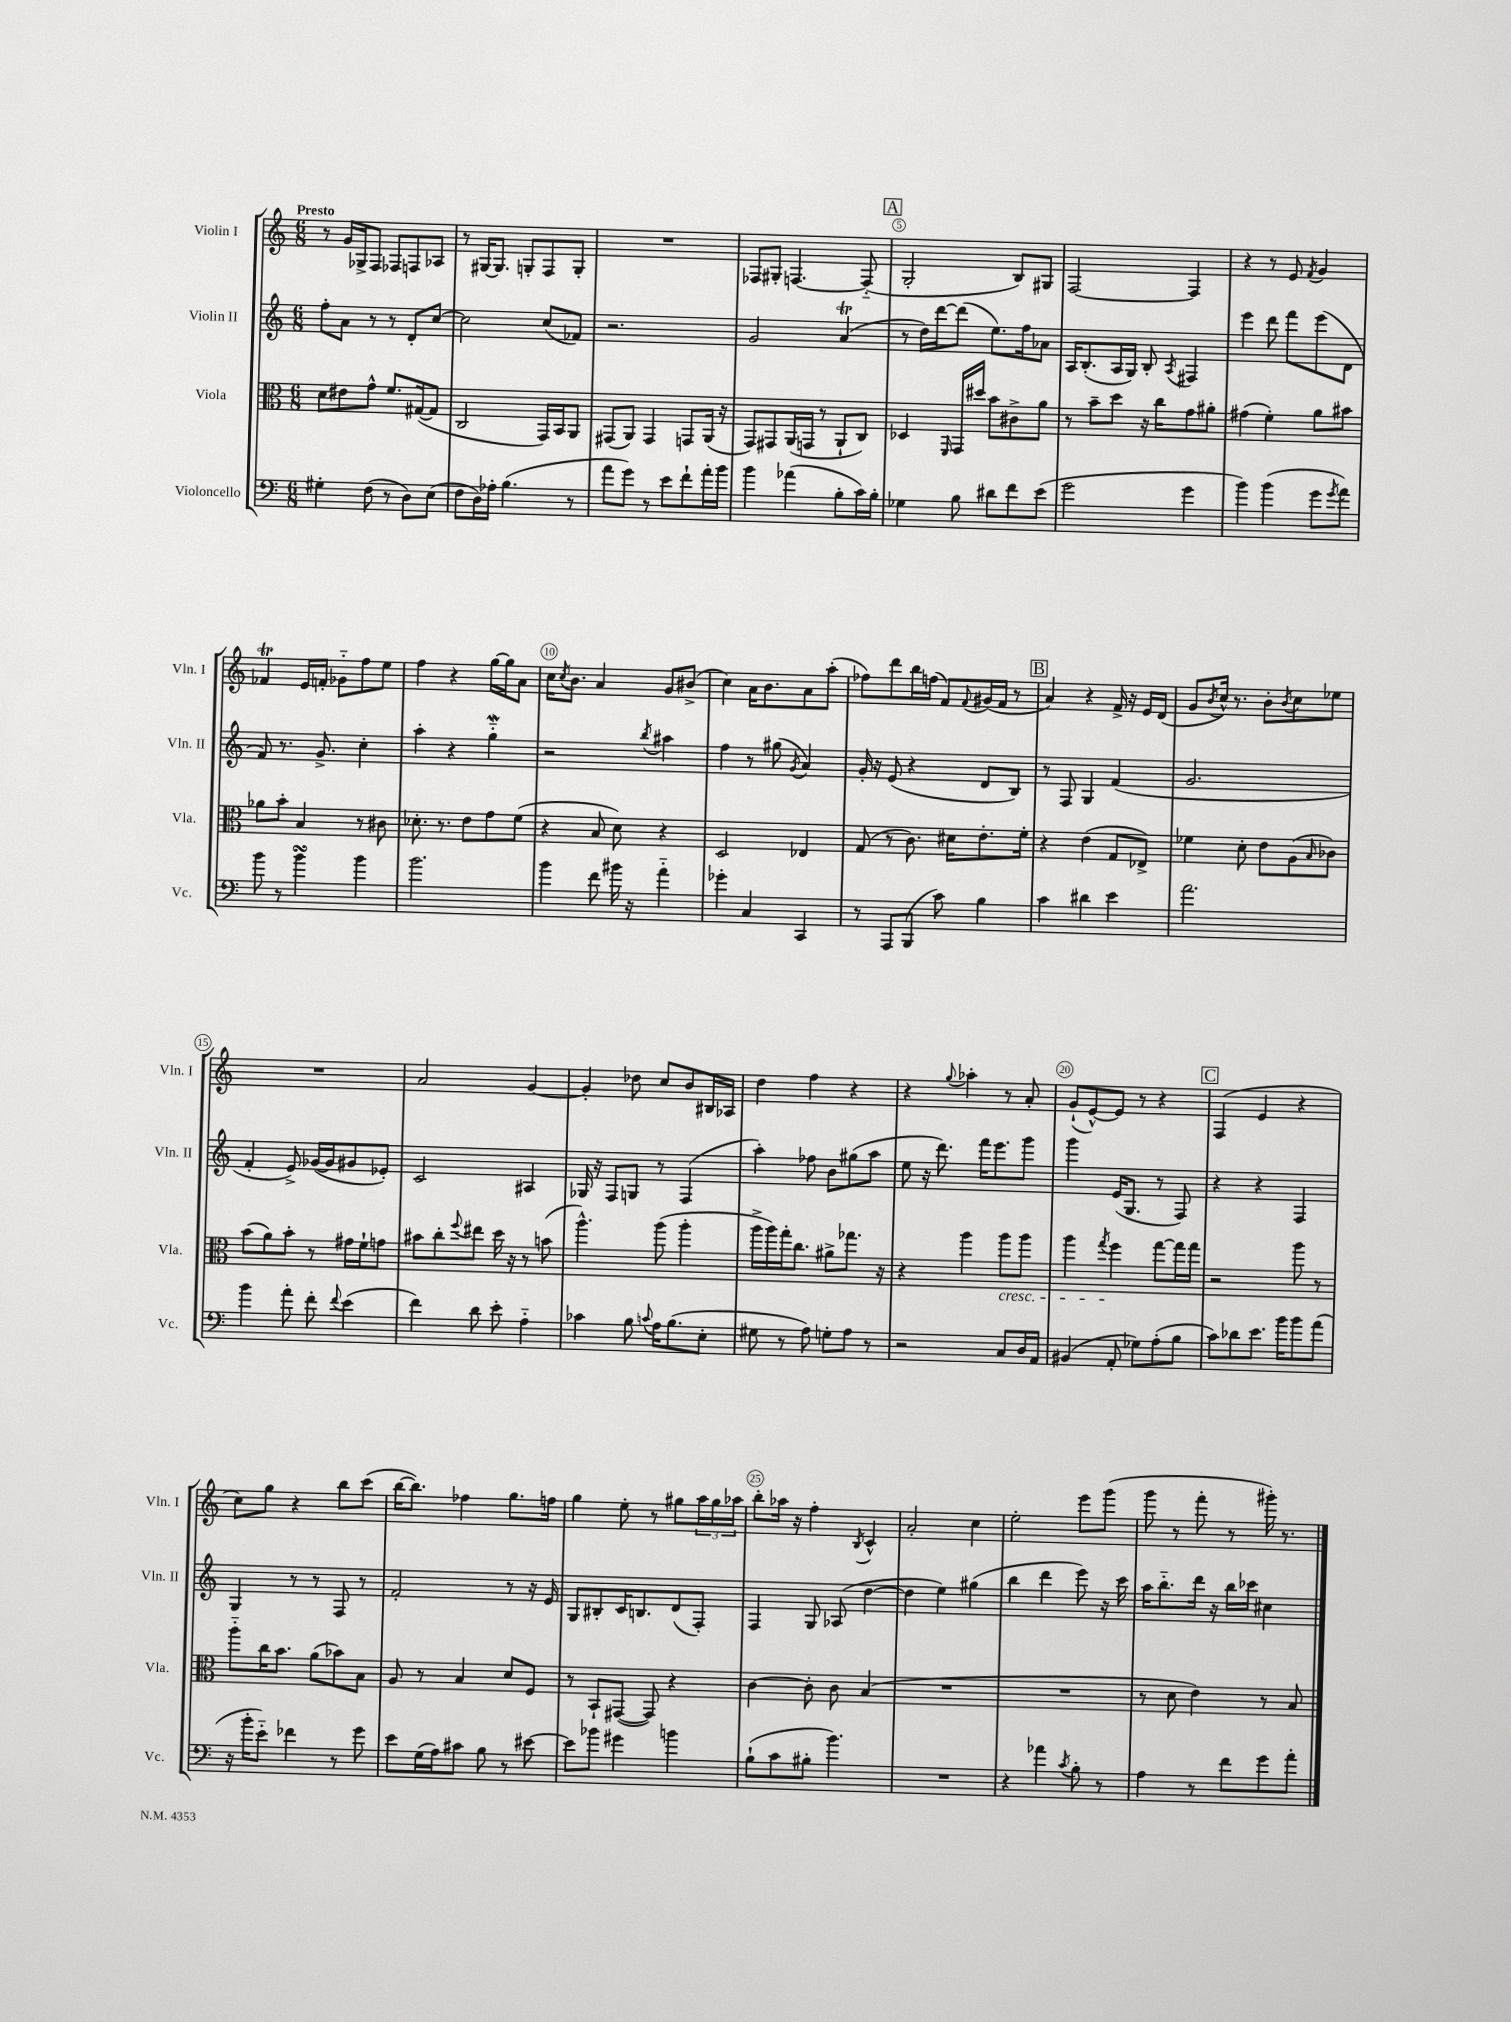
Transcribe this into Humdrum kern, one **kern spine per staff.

**kern	**kern	**kern	**kern
*part4	*part3	*part2	*part1
*staff4	*staff3	*staff2	*staff1
*I"Violoncello	*I"Viola	*I"Violin II	*I"Violin I
*I'Vc.	*I'Vla.	*I'Vln. II	*I'Vln. I
*clefF4	*clefC3	*clefG2	*clefG2
*k[]	*k[]	*k[]	*k[]
*M6/8	*M6/8	*M6/8	*M6/8
=1	=1	=1	=1
!	!	!	!LO:TX:a:B:t=Presto
4G#X'\	8d\L	8ff'\L	8r
.	8e#X\	8a\J	16g/LL
.	.	.	16G-X^/J
(8F\	8g^^\J	8r	8F/J
8r	8.f/L	8r	8F-X/L
8D\L)	.	8d'/L	8Fn/
.	([16G#X/k	.	.
(8E\J	8G#/J]	[8cc/J	8A-X/J
=2	=2	=2	=2
8F\L	2C/	2cc\]	8r
16D\L)	.	.	[16G#X/KL
16A-X'\JJ	.	.	8.G#/J]
(4.B\	.	.	.
.	.	.	8Gn'/L
.	16GG/LL)	(8cc/L	8F/
.	16BB/J	.	.
8r	8AA/J	8f-X/J)	8G'/J
=3	=3	=3	=3
8a\L	(8GG#X/L	2.r	2.r
8g\J)	8AA/J)	.	.
8r	4GG#/	.	.
8e\L	.	.	.
8f`\	8GGn/L	.	.
16a'\L	(16AA/Jk	.	.
16b\JJ	16r	.	.
=4	=4	=4	=4
4b\	8GG/L)	2g/	8F-X/L
.	8GG#X/	.	8G#X'/J
(4a-X\	(16AA/L	.	[4.Fn/
.	16GGn/JJ	.	.
.	8r	.	.
8B'\L	8AA`/L	(4aT/	.
16c\L)	8C/J)	.	(8F/]
16B'\JJ	.	.	.
!!LO:REH:place=s1:t=A
=5	=5	=5	=5
4G-X\	4D-X/	8r	2G'/
.	.	16dd\LL)	.
.	.	[16ddd\J	.
.	16qqFF/	.	.
8B\	16GG/LL	(8ddd\J]	.
.	16dd#X/JJ	.	.
8d#X\L	8b\L	8.ee\L)	.
8f\	8c#X^\	.	8B/L)
.	.	16ff\k	.
(8e\J	8a\J	8a-X\J	8G#X/J
=6	=6	=6	=6
2g\	8r	16A/KL	[2F/
.	.	(8.B'/	.
.	8b~\L	.	.
.	8dd\J	16A/L	.
.	.	16G/JJ)	.
.	16r	8B'/	.
.	16cc\KL	.	.
.	.	8qA/	.
4g\	8g\	4F#X/	4F/]
.	8a#X'\J	.	.
=7	=7	=7	=7
4b\)	(4g#X\	4eee\	4r
(4b\	4f'\)	8ddd\	8r
.	.	8fff\L	8e/
.	.	.	8qf/
8g\L	8a\L	(8eee\	4g/
8qg/	.	.	.
8a\J)	8b#X\J	8d\J	.
!!LO:LB:g=z
=8	=8	=8	=8
8b\	8a-X\L	8f/)	4f-XT/
8r	8b'\J	8.r	.
4bsSsS\	4B/	.	16e/LL
.	.	8.g^/	16fn'/JJ
.	.	.	8g-X\L
4b\	8r	4cc'\	8ff\
.	8c#X\	.	8ee\J
=9	=9	=9	=9
2.b\	8.d-X'\	4aa'\	4ff\
.	8.r	.	.
.	.	4r	4r
.	8e\L	.	.
.	8g\	4ggW\	[16gg\LL
.	.	.	16gg\J]
.	(8f\J	.	8a\J
=10	=10	=10	=10
4b\	4r	2r	16cc\KL
.	.	.	8qcc/
.	.	.	8.b\J
8f\	8B/	.	4a/
16b#X\	8d\)	.	.
16r	.	.	.
.	.	8qbb/	.
4a\	4r	4aa#X\	8g/L
.	.	.	(8b#X^/J
=11	=11	=11	=11
4g-X'\	2D/	4ff\	4cc\)
4C/	.	8r	16a\KL
.	.	.	8.b\
.	.	(8gg#X\	.
.	.	8qg/	.
4CC/	4E-X/	4a/)	8a\
.	.	.	(8aa'\J
=12	=12	=12	=12
8r	(8G/	16g'/	8ff-X\L)
.	.	16r	.
8AAA/L	8r	(8e/	8ddd\
(8BBB/J	8.c\)	4r	16bb\L
.	.	.	(16ffn\JJ
8c\)	.	.	8f/L)
.	16d#X\KL	.	.
.	.	.	8qqf/
4B\	8.e'\	8d/L	(16g#X/L
.	.	.	16f/JJ
.	.	8B/J)	8r
.	16f'\Jk	.	.
!!LO:REH:place=s1:t=B
=13	=13	=13	=13
4c\	4r	8r	4a/)
.	.	8F/	.
4d#X\	(4e\	4G/	4r
4e\	8G/L	(4f/	16f^/
.	.	.	16r
.	8E-X^/J)	.	16e/LL
.	.	.	(16d/JJ
=14	=14	=14	=14
2.a\	4f-X\	2.g/	8g/L
.	.	.	8qb/
.	.	.	16cc^^/Jk)
.	.	.	8.r
.	8d'\	.	.
.	8e\L	.	8b'\L
.	.	.	8qb/
.	(8A\	.	8cc\
.	16qqB/	.	.
.	8c-X\J)	.	8ee-X\J
!!LO:LB:g=z
=15	=15	=15	=15
4b\	(8b\L	4f'/	2.r
.	8a\)	.	.
8a'\	8b'\J	8e^/)	.
8f'\	8r	([16g-X/LL	.
.	.	16g-/J]	.
8qqf/	.	.	.
(4e\	16g#X\LL	8g#X/	.
.	16f`\J	.	.
.	8gn\J	8e-X'/J)	.
=16	=16	=16	=16
4f\)	8b#X\L	2c/	2a/
.	8cc'\	.	.
.	8qqff/	.	.
8d\	8ee#X\J	.	.
8e'\	16dd\	.	.
.	16r	.	.
4A\	8r	4A#X/	[4g/
.	(8bn\	.	.
=17	=17	=17	=17
4c-X\	4.aa^^\)	16G-X/	4g'/]
.	.	16r	.
.	.	8F/L	.
8B\	.	8Gn/J	8dd-X\
8qqcn/	.	.	.
16A\KL	(8aa\	8r	8cc/L
(8.B\	.	.	.
.	4aa'\	(4F/	8b/
8E'\J	.	.	16B#X/L
.	.	.	16A-X/JJ
=18	=18	=18	=18
8G#X\	16aa^\LL	4aa'\)	4dd\
.	16aa\)	.	.
8r	16gg'\J	.	.
.	8.cc\J	.	.
8A\)	.	8ff-X\	4ff\
8Gn'\L	8a#X^\L	8b\L	.
8A\J	8.gg-X\J	(8gg#X\	4r
8r	.	8aa\J	.
.	16r	.	.
=19	=19	=19	=19
2r	4r	8ee\	4r
.	.	16r	.
.	.	8.ddd\)	.
.	.	.	8qqgg/
.	4aa\	.	4aa-X'\
.	.	16fff\KL	.
.	.	8.eee\	.
!	!LO:TX:b:i:t=cresc.	!	!
8C/L	8aa\L	.	8r
16D/L	8aa\J	8ggg\J	8a'/
16AA/JJ	.	.	.
=20	=20	=20	=20
(4BB#X/	4aa\	4ggg\	(8g`/L
.	.	.	[8e^^/)
.	8qgg/	.	.
8AA'/	4ff\	(16e/KL	8e/J]
.	.	8.G/J	.
8G-X\L)	.	.	8r
(8A'\	[8gg\L	8r	4r
8B\J	16gg\L]	8F/)	.
.	16gg\JJ	.	.
!!LO:REH:place=s1:t=C
=21	=21	=21	=21
8c\L)	2r	4r	(4F/
8d-X\	.	.	.
8.e\J	.	4r	4e/
16b\KL	.	.	.
8b\	8aa\	4F/	4r
(8a\J	8r	.	.
!!LO:LB:g=z
=22	=22	=22	=22
16r	8aa\L	4G/	8cc\L)
16b'\KL	.	.	.
8e\J)	16cc\K	.	8gg\J
.	8.b\J	.	.
4f-X\	.	8r	4r
.	(8a\L	8r	.
8r	8b-X\)	8F/	8bb\L
8g\	8B\J	8r	(8ccc\J
=23	=23	=23	=23
8e\L	8A/	2f'/	[16bb\KL
.	.	.	8.bb\J])
(16G\L	8r	.	.
16A\J)	.	.	.
8c#X\J	4B/	.	4ff-X\
8B\	.	.	.
8r	8d/L	8r	8.gg\L
[8e#X\	8F/J	16r	.
.	.	16e/	16ffn\Jk
=24	=24	=24	=24
8e#\L]	8r	8G/L	4gg\
8b-X\J	8BB`/L	8B#X'/	.
4g#X\	([8GG#X/J	16c/K	8ee'\
.	.	8.Bn/	.
.	8GG#/])	.	8r
4bn\	4r	(8d/	8gg#X\L
.	.	8F'/J)	24aa\L
.	.	.	24gg#\
.	.	.	24aa-X\JJ
=25	=25	=25	=25
(8B`\L	[4c\	4F/	8bb'\L
8c\	.	.	16aa-X\Jk
.	.	.	16r
8B#X'\J	8c'\]	8G/	4ff'\
4.b\)	8c\	(8A-X/	.
.	.	.	8qB/
.	(4B/	[4dd\	4c^^/
=26	=26	=26	=26
2.r	2.r	4dd\]	2a'/
.	.	4ee\)	.
.	.	(4gg#X\	4cc\
=27	=27	=27	=27
4r	2.r	4bb\	2ee'\
4a-X\	.	4ddd\	.
8qc/	.	.	.
8B'\	.	8eee\)	8eee\L
8r	.	16r	(8ggg\J
.	.	16ccc\	.
=28	=28	=28	=28
4A\	8r	16aa\KL	8ggg\
.	.	8.bb\	.
.	8d\	.	8r
8r	4e\)	16ddd\Jk	8fff'\
.	.	16r	.
8f\L	.	16bb\LL	8r
.	.	16ccc-X\JJ	.
8g\	8r	4cc#X\	16ggg#X'\)
.	.	.	8.r
8a'\J	8B/	.	.
==	==	==	==
*-	*-	*-	*-
